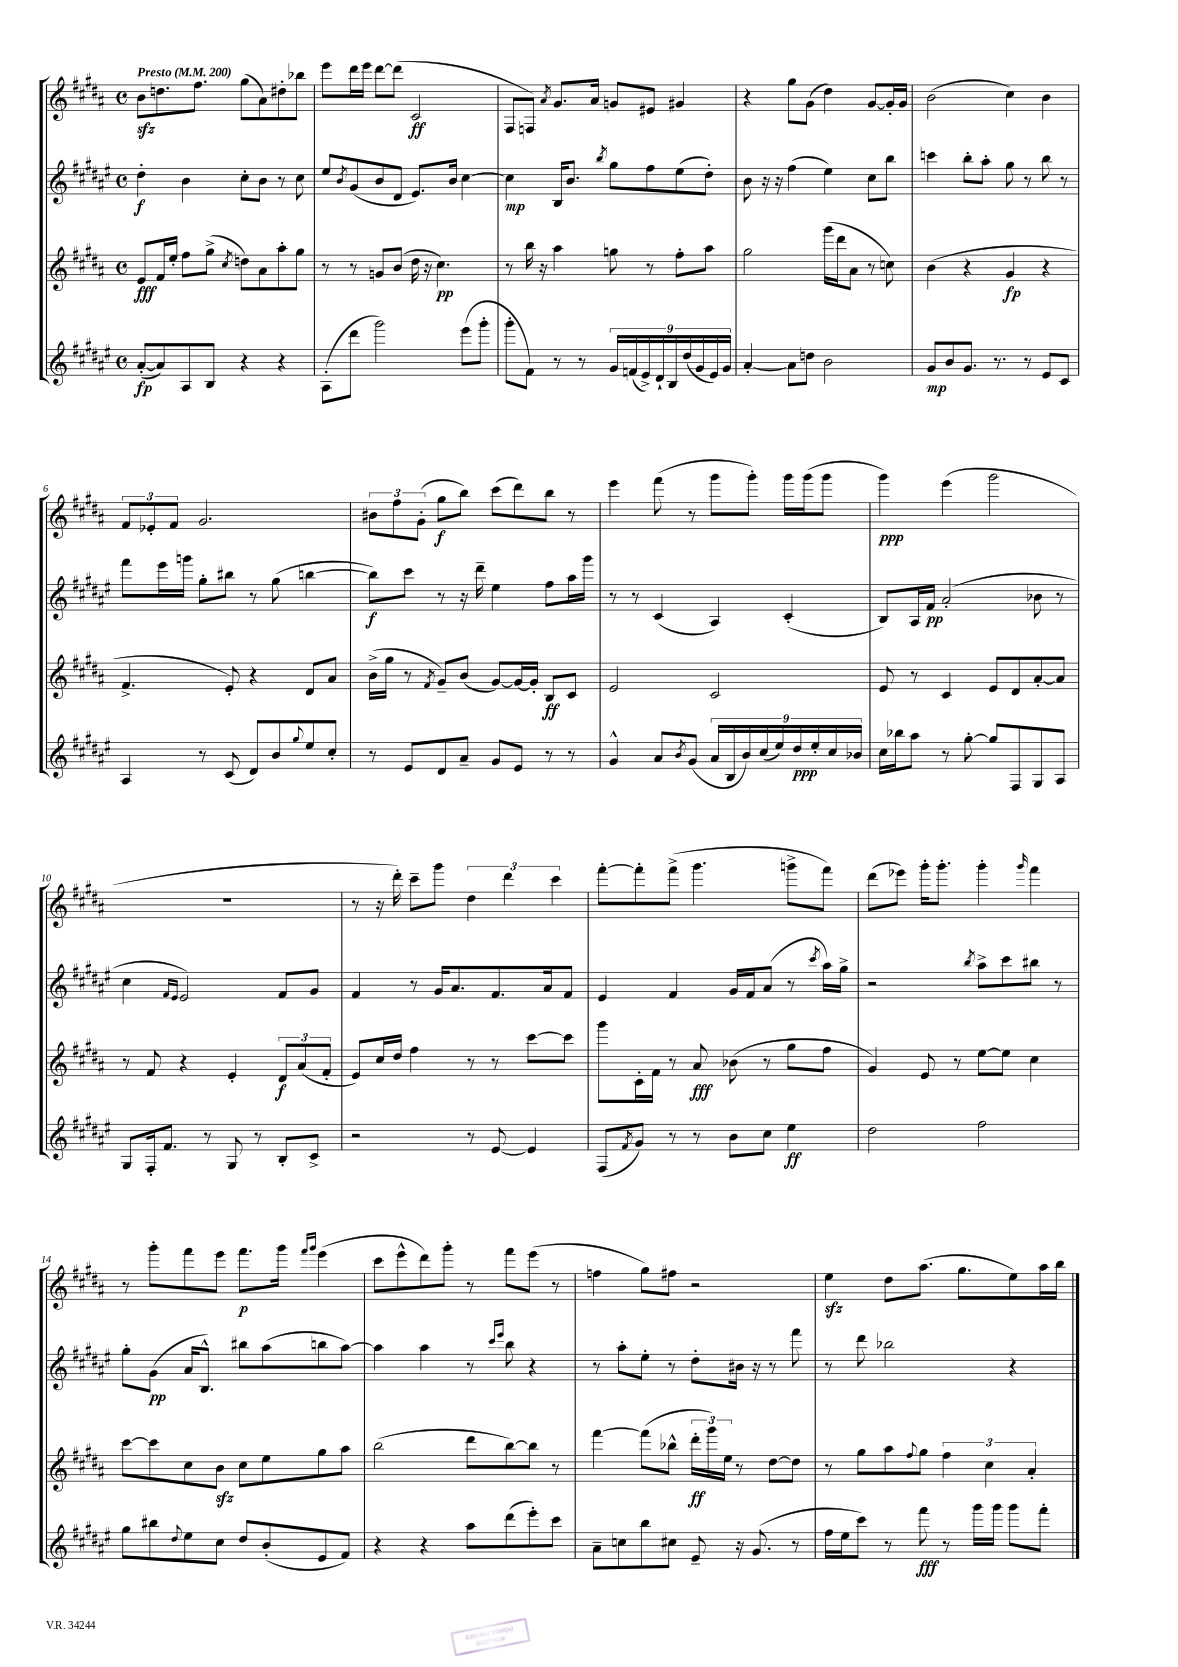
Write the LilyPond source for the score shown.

<<
\new StaffGroup <<
\new Staff = "s0" {
    \clef treble \key b \major \defaultTimeSignature \time 4/4 \tempo "Presto" 4 = 200
    b'8\sfz d''8. fis''8. gis''8( ais'8) dis''8-. bes''8 |
    e'''8 dis'''16 e'''16 dis'''8~ dis'''8( cis'2\ff |
    fis8 f8) \acciaccatura { ais'8 } gis'8. ais'16 g'8 eis'8 gis'4 |
    r4 gis''8 gis'8( dis''4) gis'8~ gis'16-. gis'16 |
    b'2( cis''4) b'4 |
    \tuplet 3/2 { fis'8 ees'8-. fis'8 } gis'2. |
    \tuplet 3/2 { bis'8 fis''8 gis'8-.( } gis''8\f b''8) cis'''8( dis'''8) b''8 r8 |
    e'''4 fis'''8( r8 gis'''8 gis'''8-.) gis'''16 gis'''16( gis'''8 |
    gis'''4\ppp) e'''4( gis'''2 |
    R1 |
    r8 r16 dis'''16-.) cis'''8-- gis'''8 \tuplet 3/2 { dis''4 dis'''4 cis'''4 } |
    fis'''8~-. fis'''8-. fis'''8->( gis'''4. g'''8-> fis'''8) |
    dis'''8( ees'''8) gis'''16-. gis'''8.-. gis'''4-. \grace { gis'''16 } fis'''4 |
    r8 gis'''8-. fis'''8 e'''8 fis'''8.\p gis'''16 \grace { fis'''16 gis'''16 } e'''4( |
    cis'''8 e'''8-^ dis'''8) gis'''8-. r8 fis'''8 e'''8( r8 |
    f''4 gis''8) fis''8 r2 |
    e''4\sfz dis''8 ais''8.( gis''8. e''8) ais''16 b''16 \bar "|." |
}
\new Staff = "s1" {
    \clef treble \key fis \major \defaultTimeSignature \time 4/4
    dis''4-.\f b'4 cis''8-. b'8 r8 cis''8 |
    eis''8 \acciaccatura { b'8 } gis'8( b'8 dis'8 eis'8.) b'16 cis''4~ |
    cis''4\mp b16 b'8. \acciaccatura { b''8 } gis''8 fis''8 eis''8( dis''8-.) |
    b'8 r16 r16 fis''4( eis''4) cis''8 b''8 |
    c'''4 b''8-. ais''8-. gis''8 r8 b''8 r8 |
    fis'''8 eis'''16 g'''16 gis''8-. bis''8 r8 gis''8( b''4~ |
    b''8\f) cis'''8 r8 r16 dis'''16-- eis''4 fis''8 ais''16 gis'''16 |
    r8 r8 cis'4( ais4) cis'4-.( |
    b8) ais16 fis'16\pp ais'2-.( bes'8 r8 |
    cis''4 \grace { fis'16 eis'16 } eis'2) fis'8 gis'8 |
    fis'4 r8 gis'16 ais'8. fis'8. ais'16 fis'8 |
    eis'4 fis'4 gis'16 fis'16 ais'8( r8 \acciaccatura { cis'''8 } ais''16) gis''16-> |
    r2 \acciaccatura { b''8 } ais''8-> cis'''8 bis''8 r8 |
    gis''8-. gis'8\pp( ais'16 b8.-^) bis''8 ais''8( b''8 ais''8~) |
    ais''4 ais''4 r8 \grace { cis'''16 eis'''16 } b''8 r4 |
    r8 ais''8-. eis''8-. r8 dis''8-. bis'16 r16 r8 fis'''8 |
    r8 dis'''8 bes''2 r4 \bar "|." |
}
\new Staff = "s2" {
    \clef treble \key b \major \defaultTimeSignature \time 4/4
    e'8\fff fis'16 e''16-. fis''8 gis''8->( \acciaccatura { cis''8 } d''8) ais'8 ais''8-. gis''8 |
    r8 r8 g'8 b'8( dis''16 r16 cis''4.\pp) |
    r8 b''16 r16 ais''4 g''8 r8 fis''8-. ais''8 |
    gis''2 gis'''16( dis'''16 ais'8 r8 c''8) |
    b'4( r4 gis'4\fp r4 |
    fis'4.-> e'8-.) r4 dis'8 ais'8 |
    b'16->( gis''16 r8 \acciaccatura { fis'8 } gis'8--) b'8( gis'8~) gis'16~ gis'16-. b8\ff cis'8 |
    e'2 cis'2 |
    e'8 r8 cis'4 e'8 dis'8 ais'8~-. ais'8 |
    r8 fis'8 r4 e'4-. \tuplet 3/2 { dis'8\f ais'8( fis'8-. } |
    e'8) cis''16 dis''16 fis''4 r8 r8 cis'''8~ cis'''8 |
    gis'''8 cis'16-. fis'16 r8 ais'8\fff bes'8( r8 gis''8 fis''8 |
    gis'4) e'8 r8 e''8~ e''8 cis''4 |
    cis'''8~ cis'''8 cis''8 b'8\sfz cis''8 e''8 gis''8 ais''8 |
    b''2( dis'''8 b''8~) b''8 r8 |
    fis'''4~ fis'''8( bes''8-^ \tuplet 3/2 { dis'''16-.\ff gis'''16) e''16 } r8 dis''8~ dis''8 |
    r8 gis''8 ais''8 \appoggiatura { fis''8 } gis''8 \tuplet 3/2 { fis''4 cis''4 ais'4-. } \bar "|." |
}
\new Staff = "s3" {
    \clef treble \key fis \major \defaultTimeSignature \time 4/4
    ais'8~-.\fp( ais'8) ais8 b8 r4 r4 |
    ais8-.( dis'''8 gis'''2) eis'''8( gis'''8-. |
    gis'''8-. fis'8) r8 r8 \tuplet 9/8 { gis'16 f'16( eis'16->) dis'16-! b16 dis''16( gis'16 eis'16) gis'16 } |
    ais'4~-. ais'8 d''8 b'2 |
    gis'8\mp b'8 gis'8. r8. r8 eis'8 cis'8 |
    ais4 r8 cis'8( dis'8) b'8 \appoggiatura { gis''8 } eis''8 cis''8-. |
    r8 eis'8 dis'8 ais'8-- gis'8 eis'8 r8 r8 |
    gis'4-^ ais'8 \acciaccatura { b'8 } gis'8( \tuplet 9/8 { ais'16 b16 b'16) cis''16( eis''16) dis''16\ppp eis''16-. cis''16 bes'16 } |
    cis''16 bes''16 ais''8 r8 gis''8~-. gis''8 fis8 gis8 ais8 |
    gis8 fis16-. fis'8. r8 gis8 r8 b8-. cis'8-> |
    r2 r8 eis'8~ eis'4 |
    fis8( \acciaccatura { fis'8 } gis'8) r8 r8 b'8 cis''8 eis''4\ff |
    dis''2 fis''2 |
    gis''8 bis''8 \appoggiatura { dis''8 } eis''8 cis''8 dis''8 b'8-.( eis'8 fis'8) |
    r4 r4 ais''8 dis'''8( eis'''8-.) cis'''8 |
    ais'8-- c''8 b''8 cis''8 eis'8-- r16 gis'8.( r8 |
    fis''16 eis''16 cis'''8) r8 fis'''8\fff r8 gis'''16 gis'''16 gis'''8 fis'''8-. \bar "|." |
}
>>
>>
